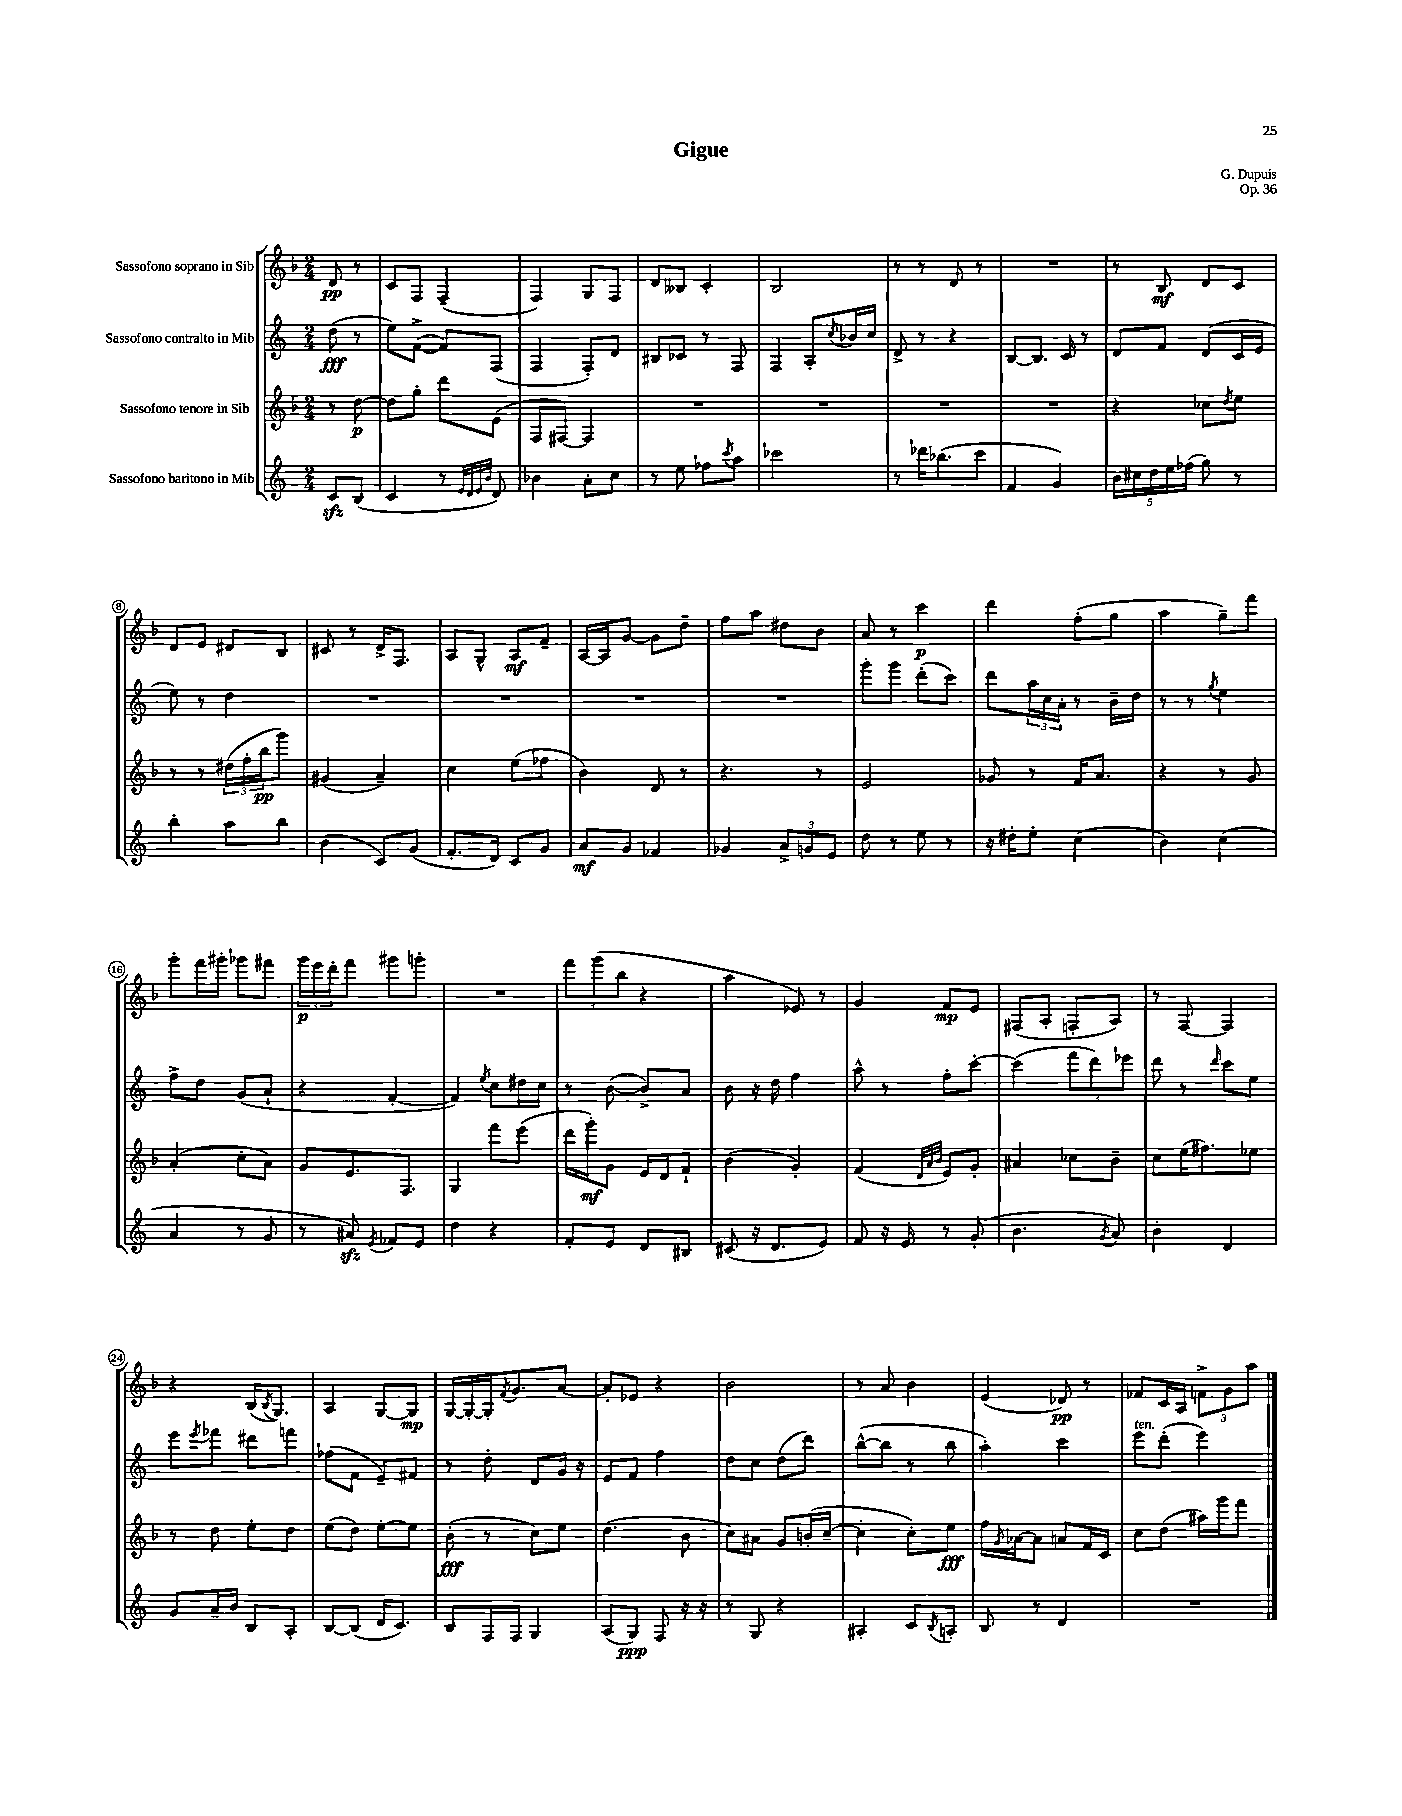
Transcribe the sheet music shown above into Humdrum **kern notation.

**kern	**dynam	**kern	**dynam	**kern	**dynam	**kern	**dynam
*part4	*part4	*part3	*part3	*part2	*part2	*part1	*part1
*staff4	*staff4	*staff3	*staff3	*staff2	*staff2	*staff1	*staff1
*I"Sassofono baritono in Mib	*	*I"Sassofono tenore in Sib	*	*I"Sassofono contralto in Mib	*	*I"Sassofono soprano in Sib	*
*clefG2	*	*clefG2	*	*clefG2	*	*clefG2	*
*k[]	*	*k[b-]	*	*k[]	*	*k[b-]	*
*M2/4	*	*M2/4	*	*M2/4	*	*M2/4	*
=	=	=	=	=	=	=	=
8czz/L	.	8r	.	(8dd\	fff	8d/	pp
(8B/J	.	[8dd\	p	8r	.	8r	.
=1	=1	=1	=1	=1	=1	=1	=1
4c/	.	8dd\L]	.	8ee\L)	.	8c/L	.
.	.	8gg'\J	.	([8f^\J	.	8F/J	.
8r	.	8ddd\L	.	8f/L])	.	(4F~/	.
32qqe/LLL	.	.	.	.	.	.	.
32qqd/	.	.	.	.	.	.	.
32qqe/	.	.	.	.	.	.	.
32qqb/JJJ	.	.	.	.	.	.	.
8d/)	.	(8e\J	.	(8F/J	.	.	.
=2	=2	=2	=2	=2	=2	=2	=2
4b-X\	.	8F/L	.	4F/	.	4F/)	.
.	.	[8F#X/J)	.	.	.	.	.
8a'\L	.	4F#/]	.	8F'/L)	.	8G/L	.
8cc\J	.	.	.	8d/J	.	8F/J	.
=3	=3	=3	=3	=3	=3	=3	=3
8r	.	2r	.	8B#X/L	.	8d/L	.
8ee\	.	.	.	8c-X/J	.	8B--X/J	.
8ff-X\L	.	.	.	8r	.	4c'/	.
8qccc/	.	.	.	.	.	.	.
8aa\J	.	.	.	8F/	.	.	.
=4	=4	=4	=4	=4	=4	=4	=4
2ccc-X\	.	2r	.	4F/	.	2B-/	.
.	.	.	.	8A'/L	.	.	.
.	.	.	.	8qcc/	.	.	.
.	.	.	.	16b-X/L	.	.	.
.	.	.	.	16cc/JJ	.	.	.
=5	=5	=5	=5	=5	=5	=5	=5
8r	.	2r	.	8d^/	.	8r	.
16ddd-X\KL	.	.	.	8r	.	8r	.
(8.bb-X\	.	.	.	.	.	.	.
.	.	.	.	4r	.	8d/	.
8ccc\J	.	.	.	.	.	8r	.
=6	=6	=6	=6	=6	=6	=6	=6
4f/	.	2r	.	[8B/L	.	2r	.
.	.	.	.	8.B/J]	.	.	.
4g/)	.	.	.	.	.	.	.
.	.	.	.	16c/	.	.	.
.	.	.	.	8r	.	.	.
=7	=7	=7	=7	=7	=7	=7	=7
20b\LL	.	4r	.	8d/L	.	8r	.
20cc#X\	.	.	.	.	.	.	.
20dd\	.	.	.	.	.	.	.
.	.	.	.	8f/J	.	8B-/	mf
20ee\	.	.	.	.	.	.	.
(20ff-X\JJ	.	.	.	.	.	.	.
8gg\)	.	8cc-X\L	.	(8d/L	.	8d/L	.
.	.	8qdd/	.	.	.	.	.
8r	.	8ee\J	.	16c/L	.	8c/J	.
.	.	.	.	16e/JJ	.	.	.
!!LO:LB:g=z
=8	=8	=8	=8	=8	=8	=8	=8
4bb'\	.	8r	.	8ee\)	.	8d/L	.
.	.	8r	.	8r	.	8e/J	.
8aa\L	.	(24dd#X\LL	.	4dd\	.	8d#X/L	.
.	.	24ff'\	.	.	.	.	.
.	.	24bb-\J	pp	.	.	.	.
8bb\J	.	8ggg\J)	.	.	.	8B-/J	.
=9	=9	=9	=9	=9	=9	=9	=9
(4b\	.	(4g#X/	.	2r	.	8c#X/	.
.	.	.	.	.	.	8r	.
8c/L)	.	4a~/)	.	.	.	16d^/KL	.
.	.	.	.	.	.	8.F/J	.
(8g/J	.	.	.	.	.	.	.
=10	=10	=10	=10	=10	=10	=10	=10
8.f'/L	.	4cc\	.	2r	.	8A/L	.
.	.	.	.	.	.	8G^^/J	.
16d/Jk)	.	.	.	.	.	.	.
8c/L	.	(8ee\L	.	.	.	8A/L	mf
8g/J	.	8ff-X\J	.	.	.	8f~/J	.
=11	=11	=11	=11	=11	=11	=11	=11
8a/L	mf	4b-\)	.	2r	.	[16A/LL	.
.	.	.	.	.	.	16A/J]	.
8g/J	.	.	.	.	.	[8g/J	.
4f-X/	.	8d/	.	.	.	8g\L]	.
.	.	8r	.	.	.	8dd~\J	.
=12	=12	=12	=12	=12	=12	=12	=12
4g-X/	.	4.r	.	2r	.	8ff\L	.
.	.	.	.	.	.	8aa\J	.
12a^/L	.	.	.	.	.	8dd#X\L	.
12gn/	.	.	.	.	.	.	.
.	.	8r	.	.	.	8b-\J	.
12e/J	.	.	.	.	.	.	.
=13	=13	=13	=13	=13	=13	=13	=13
8dd\	.	2e/	.	8ggg'\L	.	8a/	.
8r	.	.	.	8ggg\J	.	8r	.
8ee\	.	.	.	(8ddd'\L	.	4ccc\	p
8r	.	.	.	8ccc\J)	.	.	.
=14	=14	=14	=14	=14	=14	=14	=14
16r	.	8g-X/	.	8ddd\L	.	4ddd\	.
16dd#X'\KL	.	.	.	.	.	.	.
8ee'\J	.	8r	.	24aa\L	.	.	.
.	.	.	.	24cc\	.	.	.
.	.	.	.	24a'\JJ	.	.	.
(4cc\	.	16f/KL	.	8r	.	(8ff'\L	.
.	.	8.a/J	.	.	.	.	.
.	.	.	.	16b~\LL	.	8gg\J	.
.	.	.	.	16dd\JJ	.	.	.
=15	=15	=15	=15	=15	=15	=15	=15
4b\)	.	4r	.	8r	.	4aa\	.
.	.	.	.	8r	.	.	.
.	.	.	.	8qgg/	.	.	.
(4cc\	.	8r	.	4ee\	.	8gg~\L)	.
.	.	8g/	.	.	.	8fff\J	.
!!LO:LB:g=z
=16	=16	=16	=16	=16	=16	=16	=16
4a/	.	(4a'/	.	8ff^\L	.	8ggg'\L	.
.	.	.	.	8dd\J	.	16fff\L	.
.	.	.	.	.	.	16ggg#X'\JJ	.
8r	.	8cc'\L	.	(8g/L	.	8ggg-X\L	.
8g/	.	8a\J)	.	8a`/J	.	8fff#X\J	.
=17	=17	=17	=17	=17	=17	=17	=17
8r	.	8g/L	.	4r	.	24ggg\LL	p
.	.	.	.	.	.	24eee\	.
.	.	.	.	.	.	24ddd'\J	.
8a#Xzz/)	.	8.e/	.	.	.	8fff\J	.
8qe/	.	.	.	.	.	.	.
8f-X/L	.	.	.	[4f'/	.	8ggg#X\L	.
.	.	8.F/J	.	.	.	.	.
8e/J	.	.	.	.	.	8gggn'\J	.
=18	=18	=18	=18	=18	=18	=18	=18
4dd\	.	4G/	.	4f/])	.	2r	.
.	.	.	.	8qee/	.	.	.
4r	.	8fff\L	.	8cc\L	.	.	.
.	.	(8eee\J	.	16dd#X\L	.	.	.
.	.	.	.	16cc\JJ	.	.	.
=19	=19	=19	=19	=19	=19	=19	=19
8f'/L	.	16ddd\LL	.	8r	.	12fff\L	.
.	.	16ggg'\J)	mf	.	.	.	.
.	.	.	.	.	.	(12ggg\	.
8e/J	.	8g\J	.	([8b\	.	.	.
.	.	.	.	.	.	12bb-\J	.
8d/L	.	16e/LL	.	8b^/L])	.	4r	.
.	.	16d/J	.	.	.	.	.
8B#X/J	.	8f`/J	.	8a/J	.	.	.
=20	=20	=20	=20	=20	=20	=20	=20
(8c#X/	.	(4b-\	.	8b\	.	4aa\	.
16r	.	.	.	16r	.	.	.
8.d/L	.	.	.	16dd\	.	.	.
.	.	4g'/)	.	4ff\	.	8e-X/)	.
8e/J)	.	.	.	.	.	8r	.
=21	=21	=21	=21	=21	=21	=21	=21
8f/	.	(4f/	.	8aa^^\	.	4g/	.
16r	.	.	.	8r	.	.	.
16e/	.	.	.	.	.	.	.
.	.	32qqd/LLL	.	.	.	.	.
.	.	32qqa/	.	.	.	.	.
.	.	32qqb-/JJJ	.	.	.	.	.
8r	.	8e/L)	.	8ff'\L	.	8f/L	mp
(8g'/	.	8g'/J	.	[8ccc'\J	.	8e/J	.
=22	=22	=22	=22	=22	=22	=22	=22
4.b\	.	4a#X/	.	(4ccc\]	.	(8F#X/L	.
.	.	.	.	.	.	8A'/J	.
.	.	8cc-X\L	.	12fff\L	.	8Fn'/L	.
.	.	.	.	12ddd\)	.	.	.
8qg/	.	.	.	.	.	.	.
8a/)	.	8b-~\J	.	.	.	8A/J)	.
.	.	.	.	12eee-X\J	.	.	.
=23	=23	=23	=23	=23	=23	=23	=23
4b'\	.	8cc\L	.	8ddd\	.	8r	.
.	.	(16ee\K	.	8r	.	[8F/	.
.	.	8.ff#X\)	.	.	.	.	.
.	.	.	.	16qqddd/	.	.	.
4d/	.	.	.	8ccc\L	.	4F/]	.
.	.	8ee-X\J	.	8ee\J	.	.	.
!!LO:LB:g=z
=24	=24	=24	=24	=24	=24	=24	=24
8g/L	.	8r	.	8eee\L	.	4r	.
.	.	.	.	8qeee/	.	.	.
16a~/L	.	8dd\	.	8fff-X\J	.	.	.
16b/JJ	.	.	.	.	.	.	.
8B/L	.	8ee'\L	.	8ddd#X\L	.	(16B-/KL	.
.	.	.	.	.	.	8qB-/	.
.	.	.	.	.	.	8.G/J)	.
8A'/J	.	8dd\J	.	8fffn\J	.	.	.
=25	=25	=25	=25	=25	=25	=25	=25
[8B/L	.	(8ee\L	.	(8ff-X\L	.	4A/	.
(8B/J]	.	8dd\J)	.	8f\J	.	.	.
16d/KL	.	[8ee'\L	.	8e~/L)	.	[8G/L	.
8.c/J)	.	.	.	.	.	.	.
.	.	8ee\J]	.	8f#X/J	.	8G/J]	mp
=26	=26	=26	=26	=26	=26	=26	=26
8B/L	.	(8b-'\	fff	8r	.	[16G/LL	.
.	.	.	.	.	.	16G'/_	.
16F/L	.	8r	.	8dd'\	.	16G'/J]	.
.	.	.	.	.	.	8qf/	.
16F/JJ	.	.	.	.	.	8.g/	.
4G/	.	8cc\L)	.	8d/L	.	.	.
.	.	8ee\J	.	16g/Jk	.	[8a/J	.
.	.	.	.	16r	.	.	.
=27	=27	=27	=27	=27	=27	=27	=27
(8A/L	.	(4.dd\	.	8e/L	.	8a'/L]	.
8G/J)	ppp	.	.	8f/J	.	8e-X/J	.
8F/	.	.	.	4ff\	.	4r	.
16r	.	8b-\	.	.	.	.	.
16r	.	.	.	.	.	.	.
=28	=28	=28	=28	=28	=28	=28	=28
8r	.	8cc\L)	.	8dd\L	.	2b-\	.
8G/	.	8a#X\J	.	8cc\J	.	.	.
4r	.	8g/L	.	(8dd\L	.	.	.
.	.	(16bn'/L	.	8ddd\J)	.	.	.
.	.	[16cc~/JJ	.	.	.	.	.
=29	=29	=29	=29	=29	=29	=29	=29
4A#X'/	.	4cc'\]	.	([8bb^^\L	.	8r	.
.	.	.	.	8bb\J]	.	8a/	.
8c/L	.	8cc'\L)	.	8r	.	4b-\	.
8qB/	.	.	.	.	.	.	.
8An'/J	.	8ee\J	fff	8bb\	.	.	.
=30	=30	=30	=30	=30	=30	=30	=30
8B/	.	16ff\LL	.	4aa'\)	.	(4e/	.
.	.	8qg/	.	.	.	.	.
.	.	[16a-X\J	.	.	.	.	.
8r	.	8a-\J]	.	.	.	.	.
4d/	.	8an/L	.	4ccc\	.	8d-X/)	pp
.	.	16f/L	.	.	.	8r	.
.	.	16c/JJ	.	.	.	.	.
=31	=31	=31	=31	=31	=31	=31	=31
!	!	!	!	!LO:TX:a:i:t=ten.	!	!	!
2r	.	8cc\L	.	8eee\L	.	8f-X/L	.
.	.	(8dd\J	.	(8ddd'\J	.	16c/L	.
.	.	.	.	.	.	16A/JJ	.
.	.	16aa#X\LL)	.	4eee\)	.	12fn^\L	.
.	.	16ggg\J	.	.	.	.	.
.	.	.	.	.	.	12g\	.
.	.	8fff\J	.	.	.	.	.
.	.	.	.	.	.	12aa\J	.
==	==	==	==	==	==	==	==
*-	*-	*-	*-	*-	*-	*-	*-
